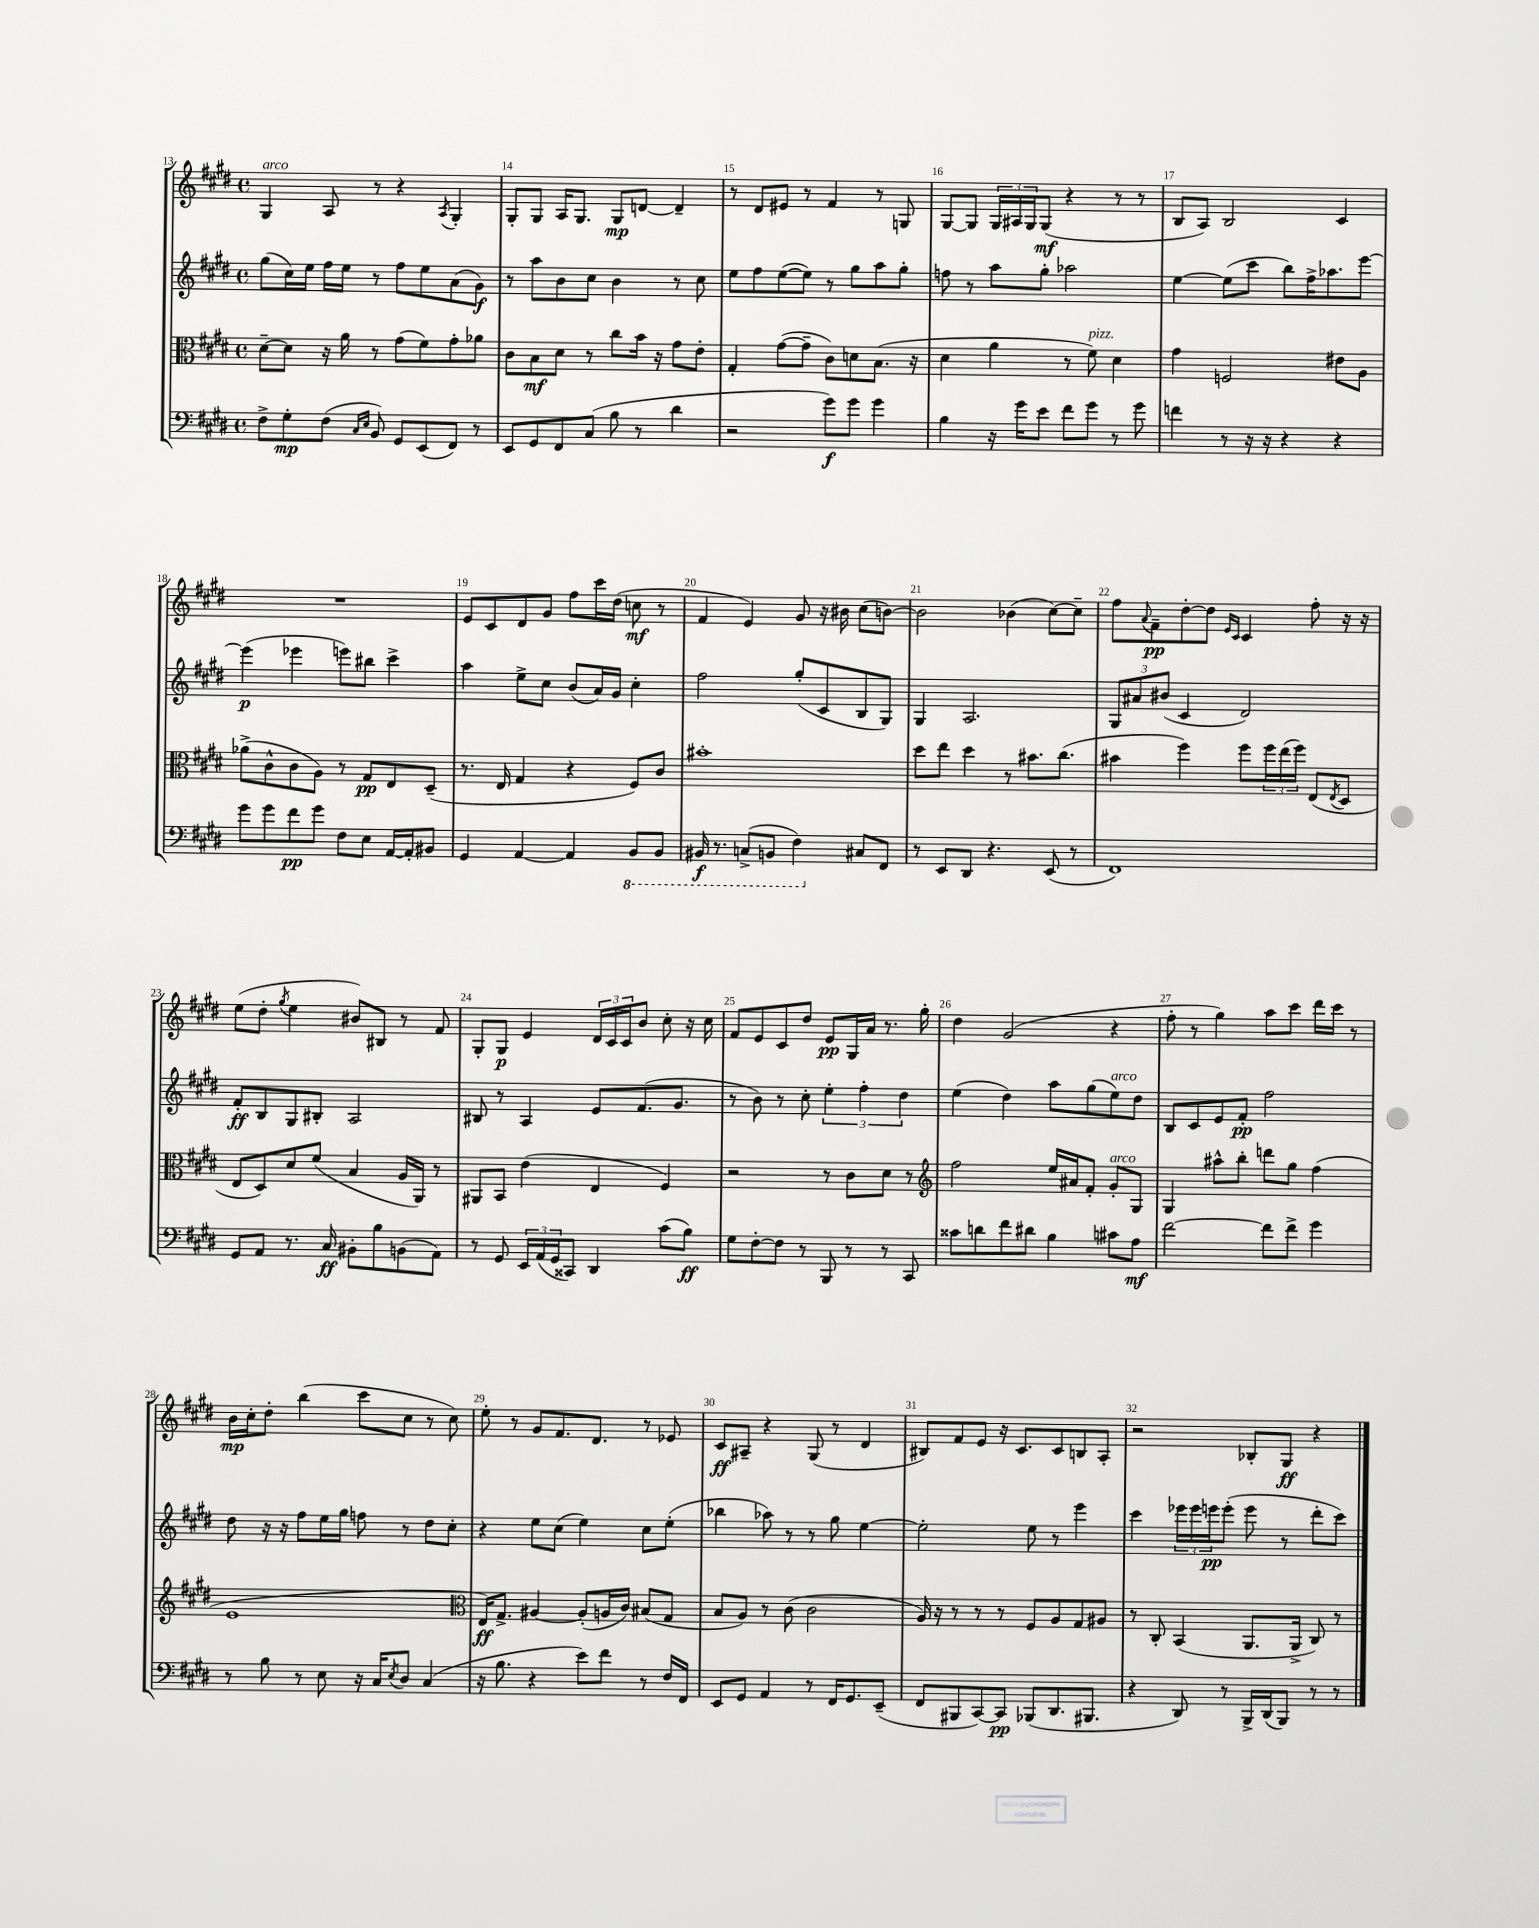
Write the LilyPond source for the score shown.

<<
\new StaffGroup <<
\new Staff = "s0" {
    \clef treble \key e \major \defaultTimeSignature \time 4/4
    gis4^\markup { \italic "arco" } a8 r8 r4 \acciaccatura { a8 } gis4-. |
    gis8-. gis8 a16 gis8. gis8\mp d'8~ d'4-- |
    r8 dis'8 eis'8 r8 fis'4 r8 g8 |
    gis8~ gis8 \tuplet 3/2 { gis16 ais16 gis16 } gis8\mf( r4 r8 r8 |
    b8 a8) b2 cis'4 |
    R1 |
    e'8 cis'8 dis'8 gis'8 fis''8 cis'''16 dis''16( c''8\mf r8 |
    fis'4 e'4) gis'8 r16 bis'16 cis''8( b'8~) |
    b'2 bes'4( cis''8~) cis''8-- |
    fis''8 \appoggiatura { a'8 } fis'8--\pp dis''8~-. dis''8 \grace { e'16 cis'16 } cis'4 fis''8-. r16 r16 |
    e''8( dis''8-. \acciaccatura { gis''8 } e''4 bis'8) bis8 r8 fis'8 |
    gis8-. gis8\p e'4 \tuplet 3/2 { dis'16 cis'16 cis'16 } b'8 cis''8-. r16 cis''16 |
    fis'8 e'8 cis'8 dis''8 e'8\pp gis16 a'16 r8. gis''16-. |
    dis''4 gis'2( r4 |
    fis''8-. r8 gis''4) a''8 cis'''8 dis'''16 cis'''16 r8 |
    b'16\mp cis''16-. dis''8-. b''4( cis'''8 cis''8 r8 cis''8) |
    e''8-. r8 gis'8 fis'8. dis'8. r8 ees'8 |
    cis'8\ff ais8-- r4 gis8( r8 dis'4 |
    bis8) fis'8 e'8 r16 cis'8. cis'8 b8 a8-. |
    r2 bes8-. gis8\ff r4 \bar "|." |
}
\new Staff = "s1" {
    \clef treble \key e \major \defaultTimeSignature \time 4/4
    gis''8( cis''16) e''16 fis''16 e''16 r8 fis''8 e''8 a'8( gis'8\f) |
    r8 a''8 b'8 cis''8 b'4 r8 cis''8 |
    e''8 fis''8 e''8~( e''8) r8 gis''8 a''8 gis''8-. |
    f''8 r8 a''8 gis''8-. aes''2 |
    e''4~ e''8( cis'''8 b''8) fis''16-> aes''8. e'''8~ |
    e'''4\p( ees'''4 e'''8) bis''8 cis'''4-> |
    a''4 e''8-> cis''8 b'8( a'16) gis'16 cis''4-. |
    fis''2 gis''8-.( cis'8 b8 gis8) |
    gis4 a2. |
    \tuplet 3/2 { gis8 ais'8 bis'8( } cis'4 dis'2) |
    fis'8-.\ff b8 gis8 bis8-. a2 |
    bis8 r8 a4 e'8 fis'8.( gis'8. |
    r8 b'8) r8 cis''8-. \tuplet 3/2 { e''4-. fis''4-. dis''4 } |
    e''4( dis''4) a''8 gis''8( e''8^\markup { \italic "arco" }) dis''8 |
    b8 cis'8 e'8 fis'8-.\pp fis''2 |
    dis''8 r16 r16 fis''8 e''16 gis''16 f''8 r8 dis''8 cis''8-. |
    r4 e''8 cis''8( e''4) cis''8 e''8-.( |
    bes''4 aes''8) r8 r8 gis''8 e''4~ |
    e''2-. e''8 r8 e'''4 |
    cis'''4 \tuplet 3/2 { ees'''16 ees'''16 e'''16\pp } e'''8-.( e'''8 r8 dis'''8-. cis'''8) \bar "|." |
}
\new Staff = "s2" {
    \clef alto \key e \major \defaultTimeSignature \time 4/4
    dis'8~-- dis'8 r16 a'16 r8 gis'8( fis'8) gis'8-. aes'8 |
    cis'8 b8\mf dis'8 r8 cis''8 b'16 r16 gis'8 e'8-. |
    gis4-. gis'8~( gis'8-- cis'8) d'8 b8.( r16 |
    dis'4 a'4 r8 fis'8^\markup { \italic "pizz." }) dis'4 |
    gis'4 f2 eis'8 a8 |
    aes'8->( cis'8-^ cis'8 a8) r8 gis8\pp e8 dis8--( |
    r8. e16 gis4 r4 fis8) cis'8 |
    bis'1-. |
    dis''8 e''8 dis''4 r8 bis'8. cis''8.( |
    bis'4 fis''4) fis''8 \tuplet 3/2 { fis''16 e''16( fis''16) } e8( \acciaccatura { e8 } dis8 |
    e8 dis8) dis'8 fis'8( b4 a16 a,16) r8 |
    ais,8 b,8 e'4( e4 fis4) |
    r2 r8 cis'8 dis'8 r8 |
    \clef treble fis''2 e''16 ais'16 fis'8-. gis'8-.^\markup { \italic "arco" } gis8 |
    gis4 ais''8-^ b''8-. d'''8 gis''8 fis''4( |
    e'1 |
    \clef alto e16\ff) gis8.-> ais4~ ais8-.( a16 cis'16) bis8( gis8 |
    b8 a8) r8 cis'8( cis'2 |
    a16) r16 r8 r8 r8 fis8 a8 gis8 ais8 |
    r8 cis8-. b,4( a,8. a,16-> cis8) r8 \bar "|." |
}
\new Staff = "s3" {
    \clef bass \key e \major \defaultTimeSignature \time 4/4
    fis8-> gis8-.\mp fis8( \grace { cis16 e16 } b,8) gis,8 e,8( fis,8) r8 |
    e,8 gis,8 fis,8 cis8( b8 r8 dis'4 |
    r2 gis'8\f) gis'8 gis'4 |
    b4 r16 gis'16 e'8 fis'8 gis'8 r8 gis'8 |
    f'4 r8 r16 r16 r4 r4 |
    gis'8 gis'8 fis'8\pp gis'8 fis8 e8 a,16~ a,16-. bis,8 |
    gis,4 a,4~ a,4 \ottava #-1 b,,8 b,,8 |
    bis,,16\f r8. c,8->( b,,8 fis,4) \ottava #0 cis!8 fis,8 |
    r8 e,8 dis,8 r4. e,8( r8 |
    fis,1) |
    gis,8 a,8 r8. cis16\ff bis,8-. b8 b,8( a,8) |
    r8 gis,8 \tuplet 3/2 { e,16 a,16( gis,16 } cisis,8) dis,4 cis'8( b8\ff) |
    gis8 fis8~-. fis8 r8 b,,8 r8 r8 cis,8 |
    cisis'8 d'8 fis'8 dis'8 b4 cis'8 a8\mf |
    fis'2~ fis'8 fis'8-> gis'4 |
    r8 b8 r8 e8 r16 cis16 \acciaccatura { e8 } dis8 cis4( |
    r16 b8. r4 e'8) fis'8 r8 fis16 fis,16 |
    e,8 gis,8 a,4 r8 fis,16 gis,8. e,8--( |
    fis,8 bis,,8 cis,8~) cis,8\pp bes,,8( dis,8. bis,,8. |
    r4 dis,8) r8 b,,16-> dis,16( b,,8) r8 r8 \bar "|." |
}
>>
>>
\layout { \context { \Score currentBarNumber = #13 \override BarNumber.break-visibility = ##(#f #t #t) barNumberVisibility = #all-bar-numbers-visible } }
